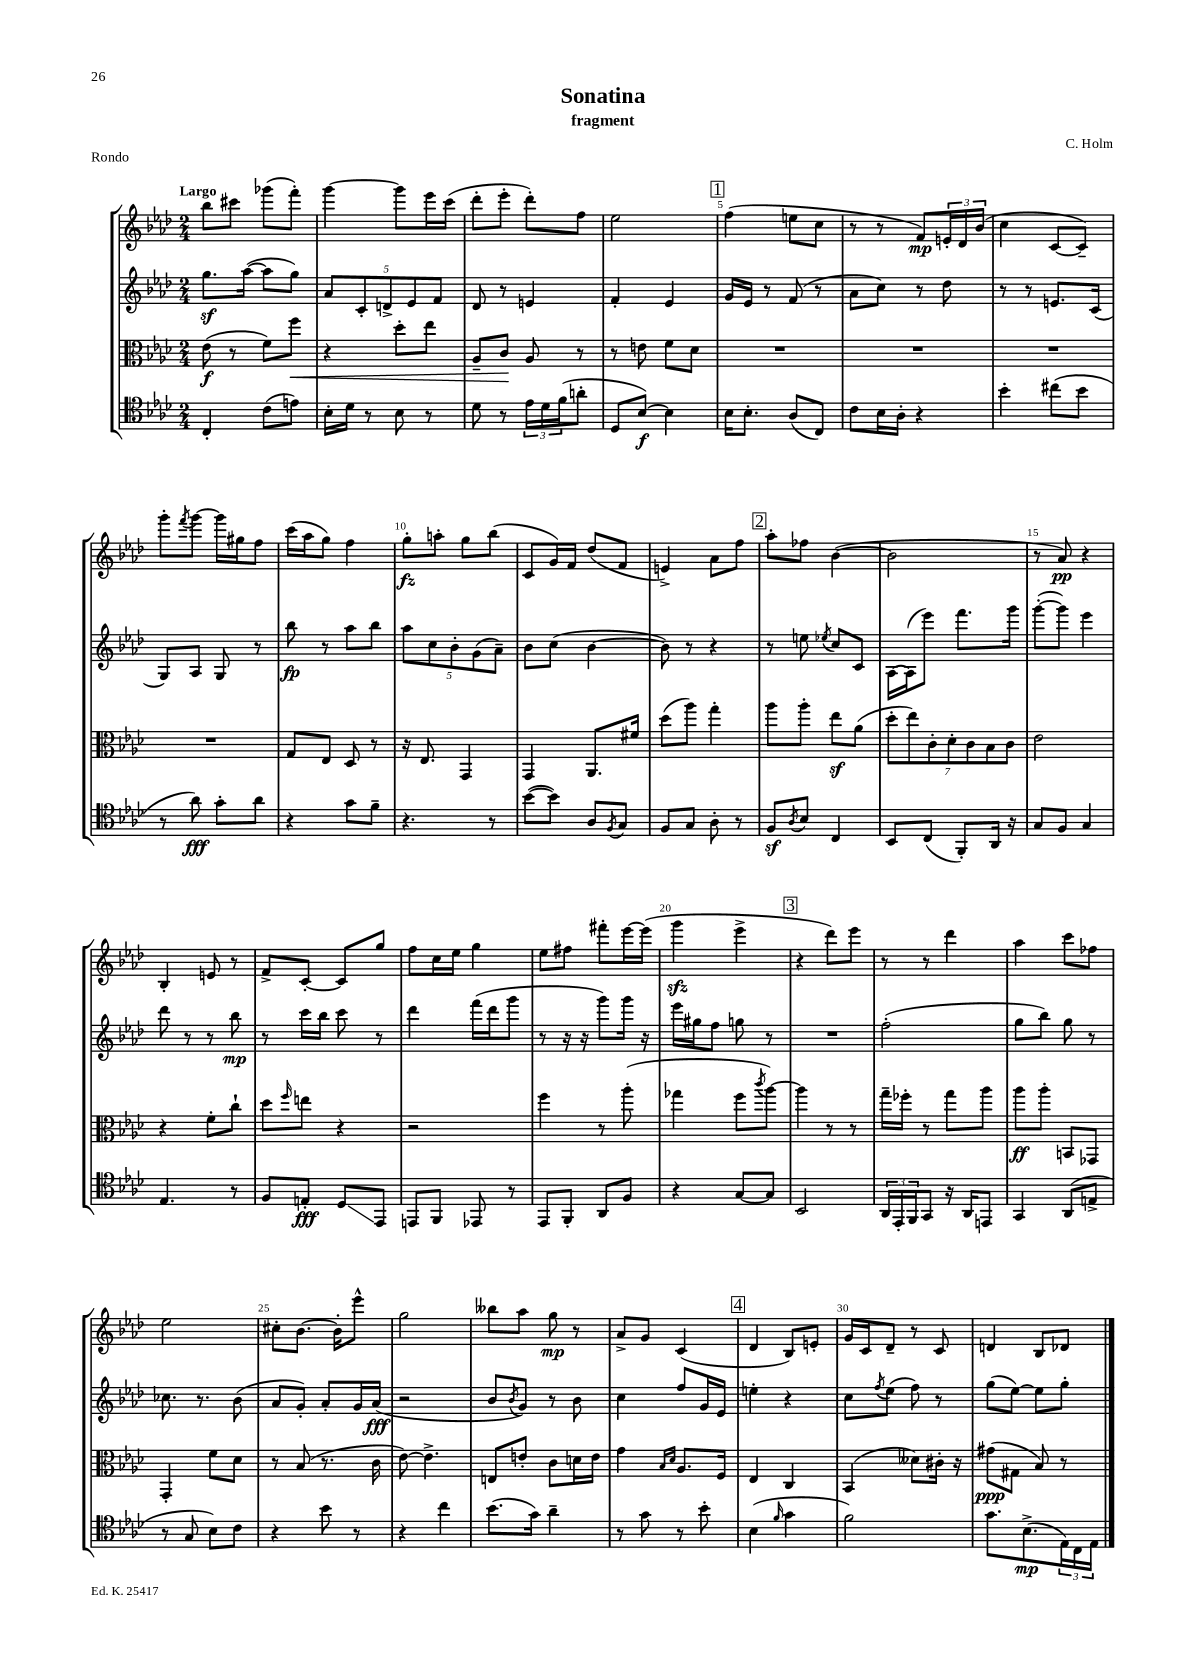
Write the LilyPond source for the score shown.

\header { title = "Sonatina" composer = "C. Holm" subtitle = "fragment" piece = "Rondo" }
<<
\new StaffGroup <<
\new Staff = "s0" {
    \clef treble \key aes \major \numericTimeSignature \time 2/4 \tempo "Largo"
    bes''8 cis'''8 ges'''8( f'''8-.) |
    g'''4~ g'''8 ees'''16 c'''16( |
    des'''8-. ees'''8-. des'''8-.) f''8 |
    ees''2 |
    \mark \markup { \box "1" } f''4( e''8 c''8 |
    r8 r8 f'8\mp) \tuplet 3/2 { e'16-. des'16 bes'16( } |
    c''4 c'8~ c'8--) |
    g'''8-. \acciaccatura { f'''8 } g'''8~ g'''16 gis''16 f''8 |
    c'''16( aes''16 g''8) f''4 |
    g''8-.\fz a''8-. g''8 bes''8( |
    c'8 g'16) f'16 des''8( f'8 |
    e'4->) aes'8 f''8 |
    \mark \markup { \box "2" } aes''8-. fes''8 bes'4~( |
    bes'2 |
    r8 aes'8\pp) r4 |
    bes4-. e'8 r8 |
    f'8-> c'8~-. c'8 g''8 |
    f''8 c''16 ees''16 g''4 |
    ees''8 fis''8 fis'''8-. ees'''16~ ees'''16( |
    g'''4\sfz ees'''4-> |
    \mark \markup { \box "3" } r4 des'''8) ees'''8 |
    r8 r8 des'''4 |
    aes''4 c'''8 fes''8 |
    ees''2 |
    cis''8-. bes'8.~ bes'16-. ees'''8-^ |
    g''2 |
    beses''8 aes''8 g''8\mp r8 |
    aes'8-> g'8 c'4( |
    \mark \markup { \box "4" } des'4 bes8) e'8-. |
    g'16 c'16 des'8-- r8 c'8 |
    d'4 bes8 des'8 \bar "|." |
}
\new Staff = "s1" {
    \clef treble \key aes \major \numericTimeSignature \time 2/4
    g''8.\sf aes''16~( aes''8 g''8) |
    \tuplet 5/4 { aes'8 c'8-. d'8-> ees'8 f'8 } |
    des'8 r8 e'4 |
    f'4-. ees'4 |
    \mark \markup { \box "1" } g'16 ees'16 r8 f'8( r8 |
    aes'8 c''8) r8 des''8 |
    r8 r8 e'8. c'16( |
    g8) aes8 g8 r8 |
    bes''8\fp r8 aes''8 bes''8 |
    \tuplet 5/4 { aes''8 c''8 bes'8-. g'8( aes'8--) } |
    bes'8 c''8( bes'4~ |
    bes'8) r8 r4 |
    \mark \markup { \box "2" } r8 e''8 \acciaccatura { ees''8 } c''8 c'8 |
    aes16~ aes16( ees'''8) f'''8. g'''16 |
    g'''8~-.( g'''8) ees'''4 |
    des'''8 r8 r8 bes''8\mp |
    r8 c'''16 bes''16 c'''8 r8 |
    des'''4 f'''16( des'''16 g'''8 |
    r8 r16 r16 g'''8) g'''16 r16 |
    ees'''16 gis''16 f''8 g''8 r8 |
    \mark \markup { \box "3" } R2 |
    f''2-.( |
    g''8 bes''8) g''8 r8 |
    ces''8. r8. bes'8( |
    aes'8 g'8-.) aes'8-. g'16 aes'16\fff( |
    r2 |
    bes'8 \acciaccatura { bes'8 } g'8) r8 bes'8 |
    c''4 f''8 g'16 ees'16 |
    \mark \markup { \box "4" } e''4-. r4 |
    c''8 \acciaccatura { f''8 } ees''8( f''8) r8 |
    g''8( ees''8~) ees''8 g''8-. \bar "|." |
}
\new Staff = "s2" {
    \clef alto \key aes \major \numericTimeSignature \time 2/4
    ees'8\f( r8 f'8) f''8\< |
    r4 des''8-. ees''8 |
    aes8-- c'8\! aes8 r8 |
    r8 e'8 f'8 des'8 |
    \mark \markup { \box "1" } R2 |
    R2 |
    R2 |
    R2 |
    g8 ees8 des8 r8 |
    r16 ees8. g,4 |
    g,4 aes,8. fis'16 |
    des''8( aes''8) g''4-. |
    \mark \markup { \box "2" } aes''8 aes''8-. ees''8\sf aes'8( |
    \tuplet 7/4 { des''8-. ees''8) c'8-. des'8-. c'8 bes8 c'8 } |
    ees'2 |
    r4 f'8-. c''8-! |
    des''8 \grace { f''16 } e''8 r4 |
    r2 |
    f''4 r8 aes''8-.( |
    ges''4 f''8 \acciaccatura { c'''8 } aes''8~) |
    \mark \markup { \box "3" } aes''4 r8 r8 |
    g''16-- fes''16-. r8 g''8 aes''8 |
    aes''8\ff aes''8-. b,8 ges,8 |
    g,4-. f'8 des'8 |
    r8 bes8( r8. c'16 |
    ees'8~) ees'4.-> |
    e8 e'8-. c'8 d'16 e'16 |
    g'4 \grace { bes16 des'16 } aes8. f16 |
    \mark \markup { \box "4" } ees4 c4 |
    bes,4( deses'8) cis'16-. r16 |
    gis'8\ppp( gis8 bes8) r8 \bar "|." |
}
\new Staff = "s3" {
    \clef tenor \key aes \major \numericTimeSignature \time 2/4
    c4-. c'8( e'8) |
    bes16-. des'16 r8 bes8 r8 |
    des'8 r8 \tuplet 3/2 { ees'16 des'16 f'16( } a'8-. |
    des8 bes8~\f) bes4 |
    \mark \markup { \box "1" } bes16 bes8.-. aes8( c8) |
    c'8 bes16 aes16-. r4 |
    bes'4-. cis''8( bes'8 |
    r8 aes'8\fff) g'8-. aes'8 |
    r4 g'8 f'8-- |
    r4. r8 |
    bes'8~( bes'8) aes8 \acciaccatura { f8 } g8 |
    f8 g8 aes8-. r8 |
    \mark \markup { \box "2" } f8\sf \acciaccatura { aes8 } bes8 c4 |
    bes,8 c8( f,8-.) aes,16 r16 |
    g8 f8 g4 |
    ees4. r8 |
    f8 e8-.\fff des8\glissando ees,8 |
    e,8 f,8 ees,8 r8 |
    ees,8 f,8-. aes,8 f8 |
    r4 g8~ g8 |
    \mark \markup { \box "3" } bes,2 |
    \tuplet 3/2 { aes,16 ees,16-. f,16 } g,8 r16 aes,16 e,8 |
    g,4 aes,8( e8-> |
    r8 g8 bes8) c'8 |
    r4 bes'8 r8 |
    r4 c''4 |
    bes'8.( g'16) aes'4-- |
    r8 g'8 r8 bes'8-. |
    \mark \markup { \box "4" } bes4( \grace { f'16 } g'4 |
    f'2) |
    g'8. bes8.->\mp( \tuplet 3/2 { ees16) c16 ees16 } \bar "|." |
}
>>
>>
\layout { \context { \Score \override BarNumber.break-visibility = ##(#f #t #t) barNumberVisibility = #(every-nth-bar-number-visible 5) } }
